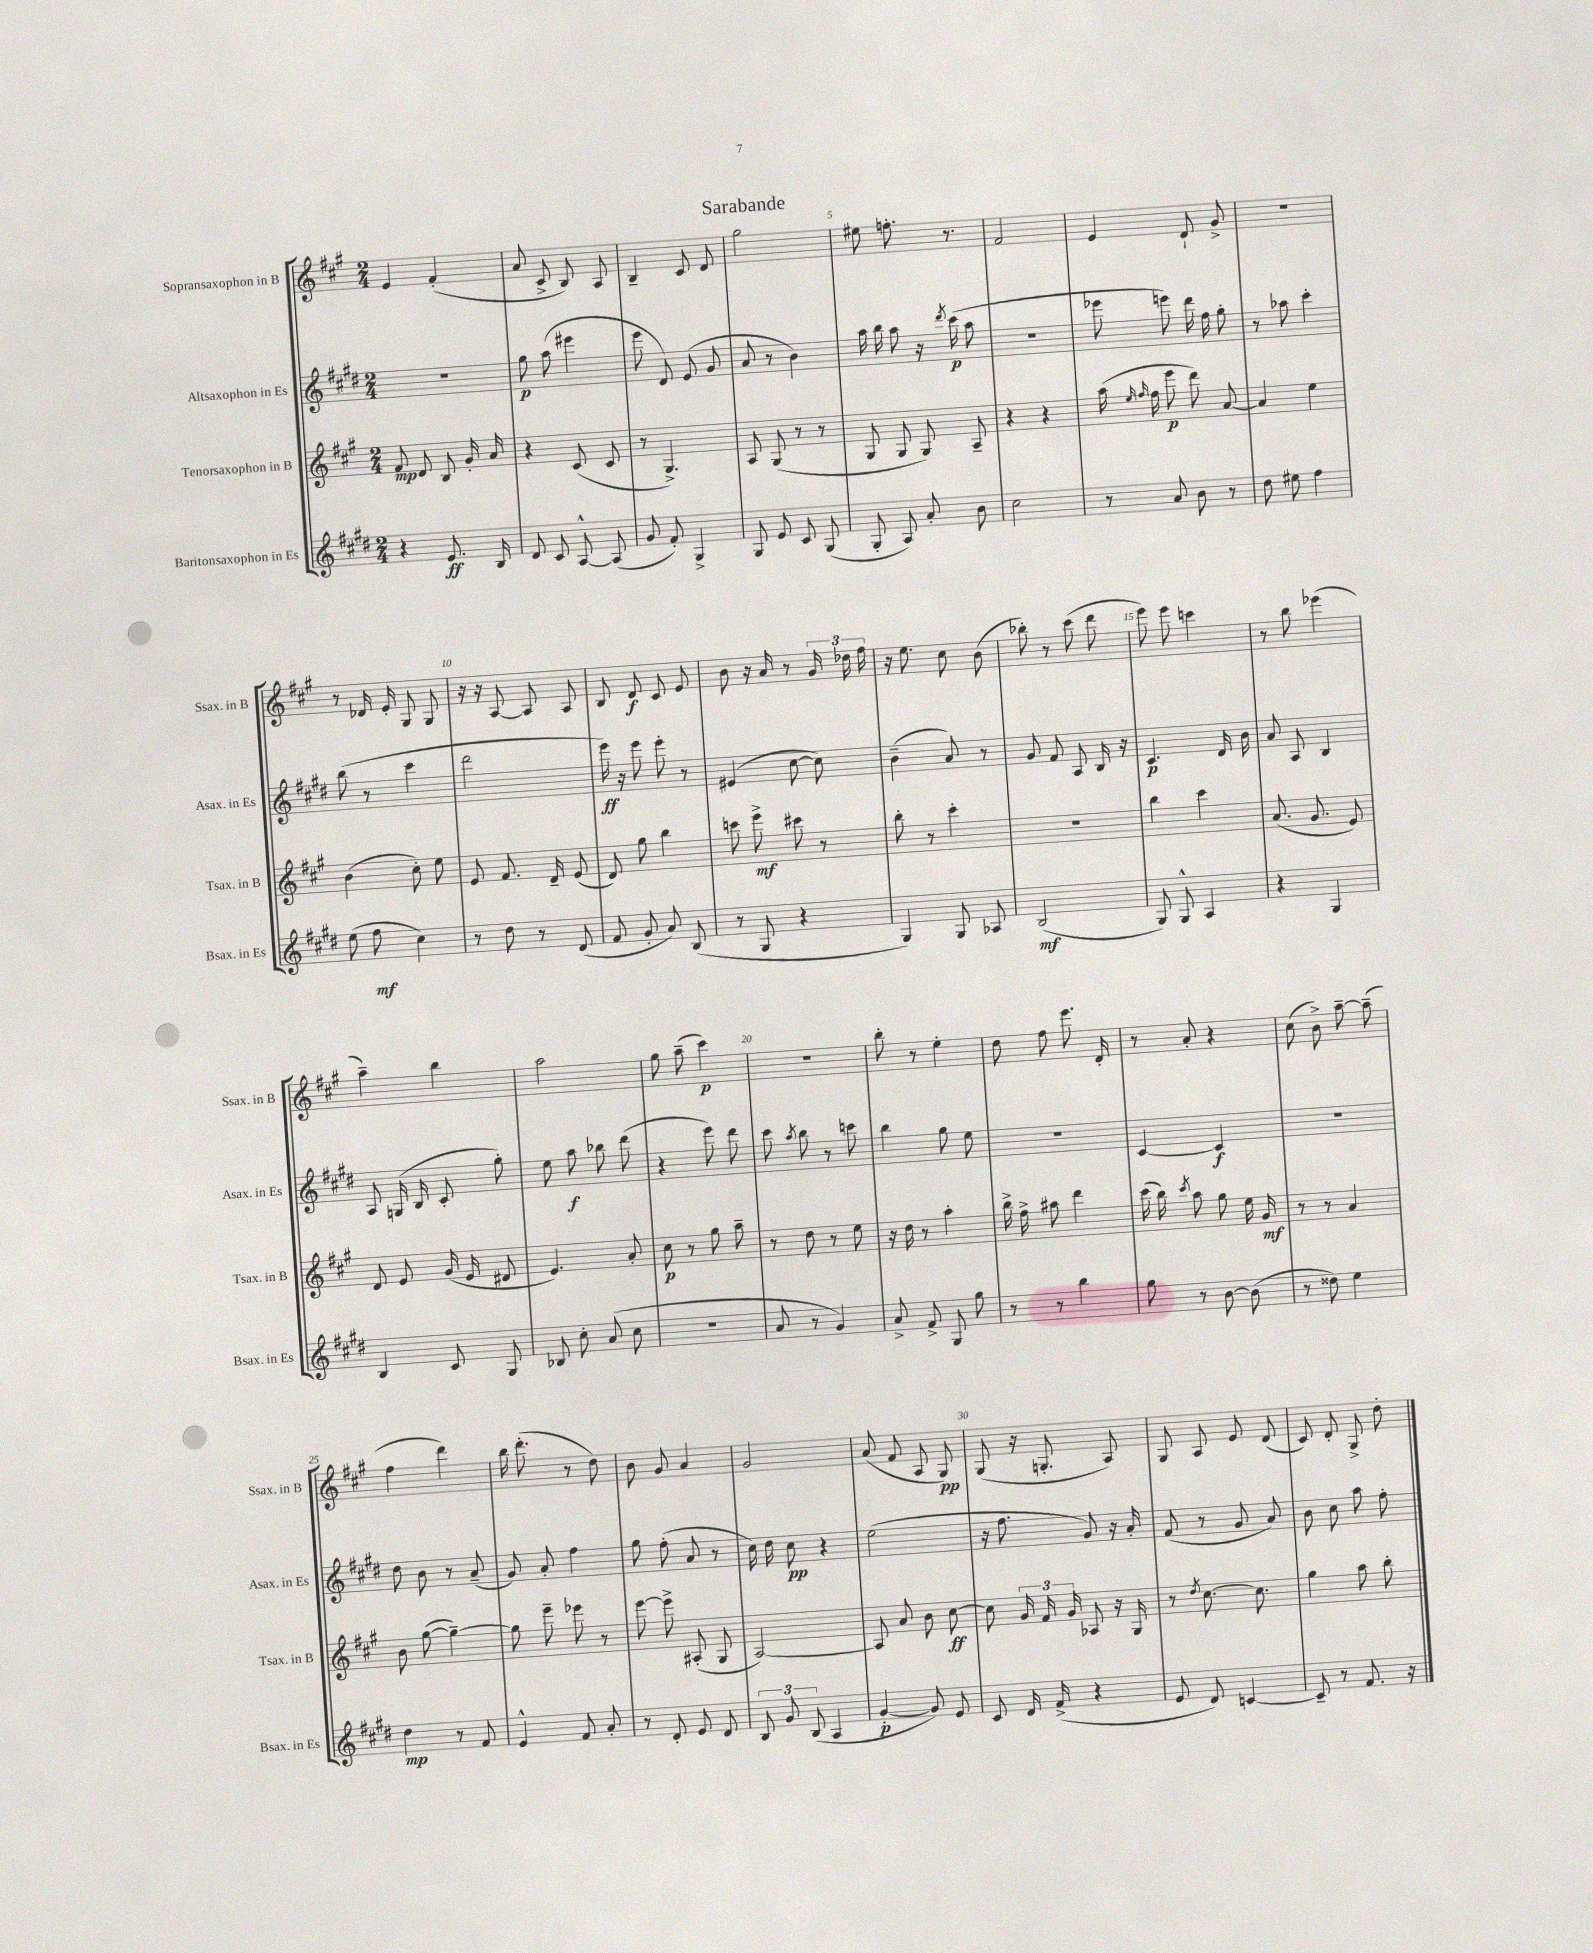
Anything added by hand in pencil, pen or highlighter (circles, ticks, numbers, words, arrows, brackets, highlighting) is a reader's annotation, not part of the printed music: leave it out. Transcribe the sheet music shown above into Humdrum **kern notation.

**kern	**kern	**kern	**kern
*staff4	*staff3	*staff2	*staff1
*clefG2	*clefG2	*clefG2	*clefG2
*k[f#c#g#d#]	*k[f#c#g#]	*k[f#c#g#d#]	*k[f#c#g#]
*M2/4	*M2/4	*M2/4	*M2/4
4r	8f#	2r	4e
.	8d	.	.
8.e	8B	.	(4f#'
.	16g#'	.	.
16B	16a	.	.
=	=	=	=
8d#	4r	8gg#	8a
8c#	.	(8aa	8c#^
[8A^^	(8c#	4eee#	8B)
(8A]	8c#	.	8A
=	=	=	=
8g#	8r	8eee	4B~
8f#')	4.G#^)	8d#)	.
4G#^	.	(8e	8c#
.	.	8g#	8d
=	=	=	=
8G#	8A	8a	2gg#
8e	(8G#	8r	.
8c#	8r	4b)	.
(8G#	8r	.	.
=	=	=	=
8G#'	8G#	16aa	8ee#
.	.	16bb	.
8A)	8G#	8aa	8.ff'
8a'	8G#)	16r	.
.	.	8qddd#	.
.	.	(16ccc#	8.r
8b	8A~	8aa	.
=	=	=	=
2cc#	4r	2r	2f#
.	4r	.	.
=	=	=	=
8r	(16aa	8eee-	4e
.	16qqee	.	.
.	16qqff#	.	.
.	16ff#	.	.
8a	8eee	8eee)	.
8b	8ddd)	16ddd#	8d`
.	.	16ff#	.
8r	[8a	8gg#'	8g#^
=	=	=	=
8dd#	4a]	8r	2r
8ee#	.	8aa-	.
4ff#	4ee	4ccc#'	.
=	=	=	=
(8ee	(4b	(8bb	8r
8ff#	.	8r	16d-
.	.	.	16e'
4cc#)	8cc#')	4ccc#	8G#
.	8ee	.	8G#
=	=	=	=
8r	8e	2ddd#	16r
.	.	.	16r
8dd#	8.f#	.	[8A
8r	.	.	8A]
.	16d~	.	.
(8d#	(8e	.	8A
=	=	=	=
8f#	8d)	16eee)	8B
.	.	16r	.
8g#'	8gg#	8eee	8d
8a)	4bb	8eee'	8c#
(8B	.	8r	8e
=	=	=	=
8r	8ccc	(4e#	8b
8G#	8eee^	.	16r
.	.	.	16a
4r	8ccc#	[8cc#	8r
.	8r	8cc#])	24g#
.	.	.	24dd-
.	.	.	24ff#
=	=	=	=
4G#)	8bb'	(4b~	16r
.	.	.	8.ee
.	8r	.	.
8G#	4ccc#'	8a)	8cc#
8A-	.	8r	(8b
=	=	=	=
(2B	2r	8g#	8bb-')
.	.	8f#	8r
.	.	8A	(8ccc#
.	.	16B	8ddd
.	.	16r	.
=	=	=	=
8G#)	4bb	4.c#	8eee)
8G#^^	.	.	8eee
4A	4ccc#	.	4ccc
.	.	16d#	.
.	.	16b	.
=	=	=	=
4r	(8.a	8a	8r
.	.	8A	8bb
.	8.g#	.	.
4G#	.	4B	(4eee-
.	8e)	.	.
=	=	=	=
4B	8d	8A	4aa~)
.	8e	(16G	.
.	.	16B	.
8c#	(16g#	8c#'	4bb
.	16e	.	.
8G#	8d#	8gg#')	.
=	=	=	=
8B-	4.e)	8ee	2aa
8cc#'	.	8aa	.
(8a	.	8bb-	.
8cc#	8a'	(8ddd#	.
=	=	=	=
2r	8cc#	4r	8gg#
.	8r	.	(8aa~
.	8gg#	8eee)	4ccc#)
.	8aa~	8ddd#	.
=	=	=	=
8a	8r	8ccc#	2r
.	.	8qaa	.
8r	8dd	8bb	.
4g#)	8r	8r	.
.	8ee	8ccc	.
=	=	=	=
8a^	16r	4bb	8bb'
.	16dd	.	.
8f#^	8r	.	8r
8G#	4aa'	8gg#	4ee'
8gg#	.	8ee	.
=	=	=	=
8r	16bb^	2r	8dd
.	16ff#^	.	.
8r	8aa#	.	8ff#
4bb	4ddd	.	8.eee
.	.	.	16d'
=	=	=	=
8gg#	(16ccc#	[4c#	8r
.	16bb)	.	.
.	8qccc#	.	.
8r	8aa	.	8a'
[8b	8gg#	4c#]	4r
(8b]	16ee	.	.
.	16g#	.	.
=	=	=	=
8r	8r	2r	(8cc#
8dd##)	8r	.	8b^)
4ee	4a	.	[8aa~
.	.	.	(8aa~]
=	=	=	=
4dd#	8b	8dd#	4ff#
.	([8gg#	8b	.
8r	4gg#~_)	8r	4ddd)
8f#	.	(8a~	.
=	=	=	=
4e^^	8gg#]	8g#)	16bb
.	.	.	(8.ddd'
.	8eee~	8a'	.
8f#	8eee-	4ff#	8r
8a'	8r	.	8dd)
=	=	=	=
8r	[8eee	8gg#	8b
8d#'	8eee^]	(8ff#'	8g#
8e	(8A#'	8a	4a
8d#	8G#	8r	.
=	=	=	=
12B	[2A)	16cc#)	2g#
.	.	16dd#	.
12g#	.	.	.
.	.	8cc#	.
(12B	.	.	.
4A	.	4r	.
=	=	=	=
[4g#'	8A]	(2ee	(8a
.	8a	.	8f#
8g#])	8b	.	8A
8e	[8cc#	.	8G#)
=	=	=	=
8c#	8cc#]	16r	(8G#
.	.	8.ff#	.
16d#	24g#	.	16r
.	24f#	.	.
(16f#^	.	.	8.G'
.	24g#	.	.
4r	8A-	8g#)	.
.	16r	16r	8A)
.	16G#	16a'	.
=	=	=	=
8e	8r	(8f#	8G#
.	8qdd	.	.
8d#)	[8.cc#	8r	8A
[4c	.	8g#	8e
.	8.cc#]	.	.
.	.	8a)	(8d
=	=	=	=
8c~]	4gg#	8b	8c#)
8r	.	8cc#	8d'
8.f#	8aa	8aa	8G#^
.	8bb'	8ff#'	8dd'
16r	.	.	.
==	==	==	==
*-	*-	*-	*-
